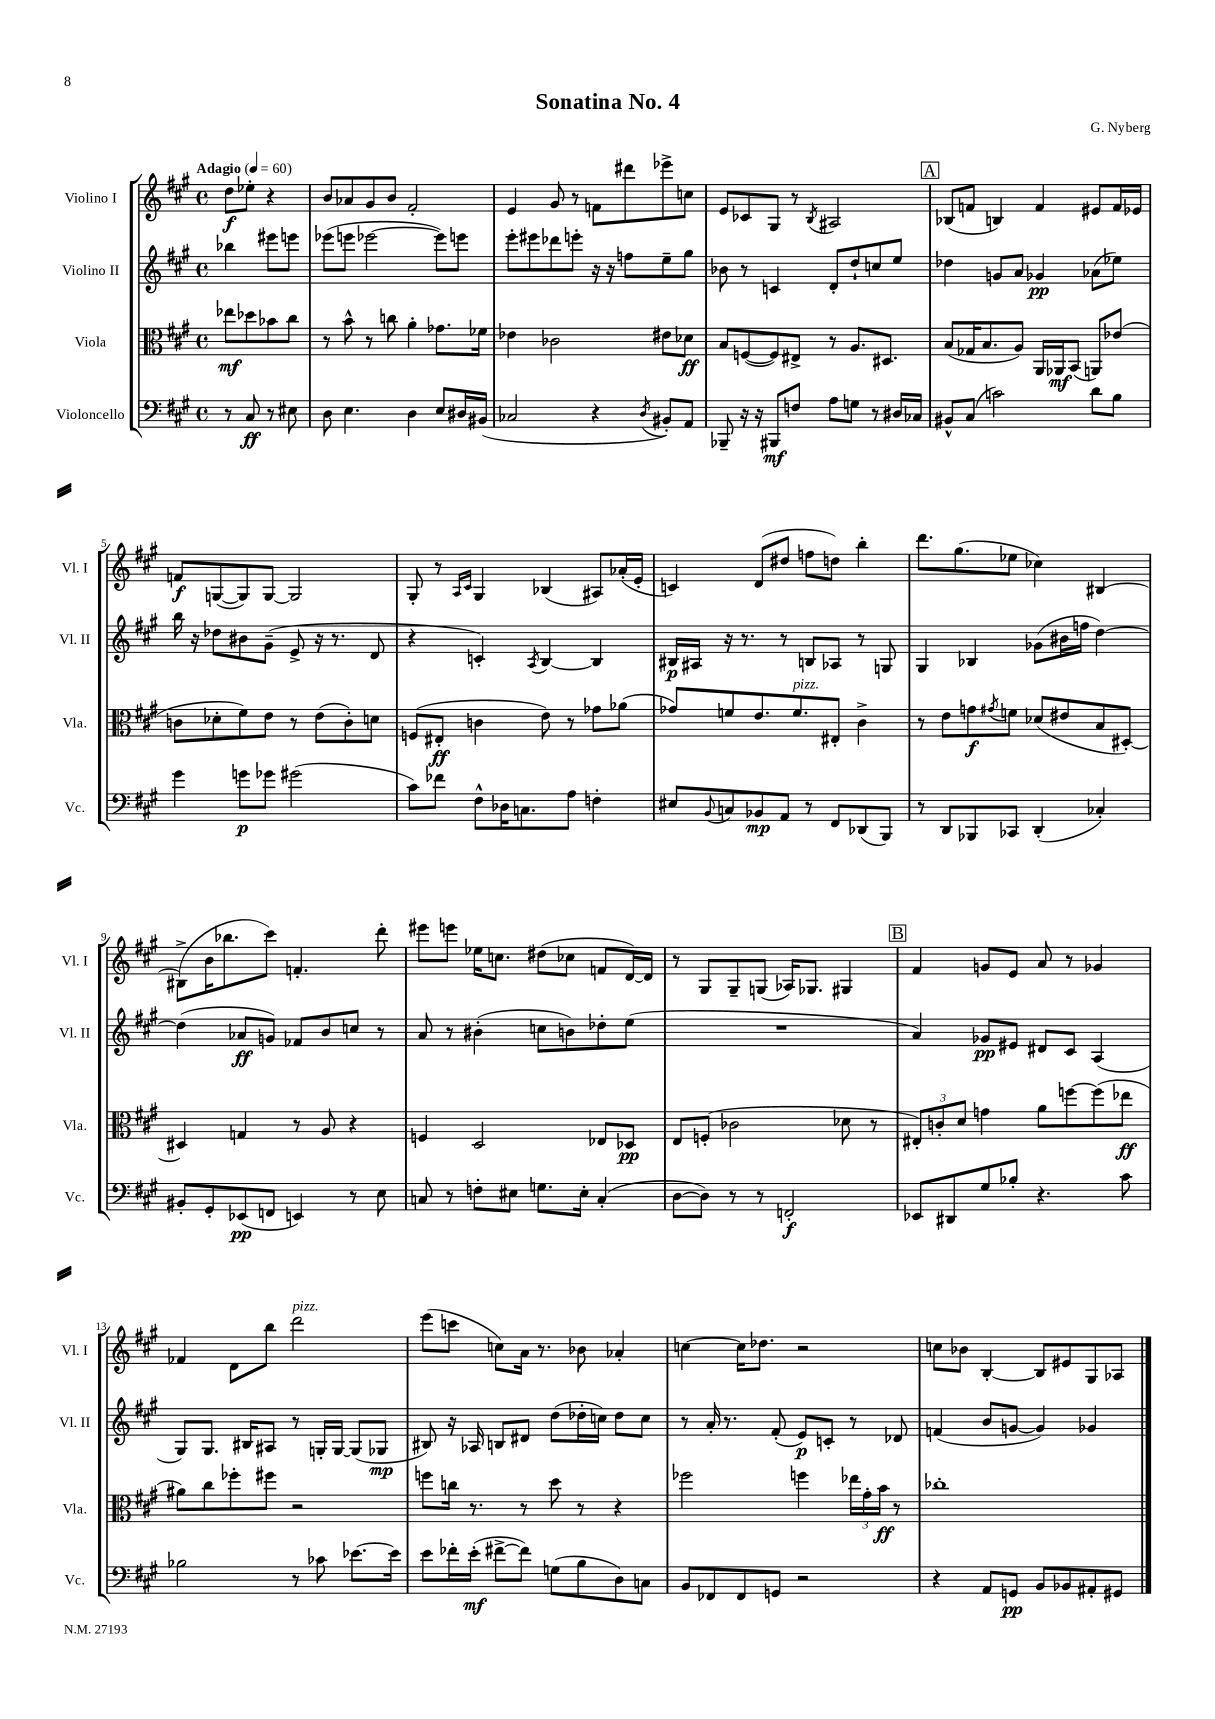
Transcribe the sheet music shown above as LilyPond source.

\header { title = "Sonatina No. 4" composer = "G. Nyberg" }
<<
\new StaffGroup <<
\new Staff = "s0" \with { instrumentName = "Violino I" shortInstrumentName = "Vl. I" } {
    \clef treble \key a \major \defaultTimeSignature \time 4/4 \partial 2 \tempo "Adagio" 4 = 60
    d''8\f ees''8-. r4 |
    b'8 aes'8 gis'8 b'8 fis'2-. |
    e'4 gis'8 r8 f'8 dis'''8 ees'''8-> c''8 |
    e'8 ces'8 gis8 r8 \acciaccatura { b8 } ais2 |
    \mark \markup { \box "A" } bes8( f'8 b4) f'4 eis'8 f'16 ees'16 |
    f'8\f g8~( g8) g8~ g2 |
    gis8-. r8 \grace { a16 cis'16 } gis4 bes4( ais8) aes'16-.( e'16-. |
    c'4) d'8( dis''8 f''8 d''8) b''4-. |
    d'''8. gis''8.( ees''8 ces''4) bis4~ |
    bis8->( b'16 bes''8. cis'''8) f'4.-. d'''8-. |
    eis'''8 e'''8 ees''16 c''8. dis''8( ces''8 f'8 d'16~) d'16 |
    r8 gis8 gis8-- g8( aes16) ges8. gis4 |
    \mark \markup { \box "B" } fis'4 g'8 e'8 a'8 r8 ges'4 |
    fes'4 d'8 b''8 d'''2^\markup { \italic "pizz." } |
    e'''8( c'''8 c''8) a'16 r8. bes'8 aes'4-. |
    c''4~ c''16 des''8. r2 |
    c''8 bes'8 b4~-. b8 eis'8 gis8 aes8 \bar "|." |
}
\new Staff = "s1" \with { instrumentName = "Violino II" shortInstrumentName = "Vl. II" } {
    \clef treble \key a \major \defaultTimeSignature \time 4/4 \partial 2
    bes''4 eis'''8 e'''8 |
    ees'''8( e'''8 ees'''2~ ees'''8) e'''8 |
    e'''8-. eis'''8 des'''8 e'''8-. r16 r16 f''8 e''8-- gis''8 |
    bes'8 r8 c'4 d'8-. d''8-! c''8 e''8 |
    \mark \markup { \box "A" } des''4 g'8 a'8 ges'4\pp aes'8( ees''8) |
    b''16 r16 des''8 bis'8 gis'8--( e'8-> r16 r8. d'8 |
    r4 c'4-.) \acciaccatura { a8 } b4~ b4 |
    bis16\p ais16 r16 r8. r8 b8 aes8 r8 g8 |
    gis4 bes4 ges'8( bis'16 f''16 d''4~) |
    d''4( aes'8\ff g'8) fes'8 b'8 c''8 r8 |
    a'8 r8 bis'4-.( c''8 b'8) des''8-. e''8( |
    R1 |
    \mark \markup { \box "B" } a'4) ges'8\pp eis'8 dis'8 cis'8 a4( |
    gis8) gis8. bis16 ais8 r8 g16-. g16~ g8( ges8\mp |
    bis8) r16 aes16 b8 dis'8 d''8( des''16-. c''16) des''8 c''8 |
    r8 a'16-. r8. fis'8-.( e'8\p) c'8-. r8 des'8 |
    f'4( b'8 g'8~ g'4) ges'4 \bar "|." |
}
\new Staff = "s2" \with { instrumentName = "Viola" shortInstrumentName = "Vla." } {
    \clef alto \key a \major \defaultTimeSignature \time 4/4 \partial 2
    ees''8\mf des''8 bes'8 cis''8 |
    r8 b'8-^ r8 c''8 a'4-. ges'8. fes'16 |
    ees'4 ces'2 eis'8 des'8\ff |
    b8 f8~( f8) eis8-> r8 a8. dis8. |
    \mark \markup { \box "A" } b8( ges16 b8. a8) a,16 aes,16\mf b,8( a,8) ees'8( |
    c'8 des'8-. fis'8) e'8 r8 e'8( c'8-.) d'8 |
    f8( eis8-.\ff c'4 e'8) r8 ges'8 aes'8( |
    ges'8) f'8 e'8. f'8.^\markup { \italic "pizz." } eis8-. cis'4-> |
    r8 e'8 g'8\f \acciaccatura { gis'8 } f'8 des'8( eis'8 b8 dis8~-.) |
    dis4 g4 r8 a8 r4 |
    f4 d2 ees8 des8\pp |
    e8 f8-.( ces'2 des'8 r8 |
    \mark \markup { \box "B" } \tuplet 3/2 { eis8-.) c'8-. d'8 } g'4 a'8 f''8~ f''8( ees''8\ff |
    ais'8) cis''8 fes''8-. fis''8 r2 |
    f''8 c''16 r8. r8 d''8 r8 r4 |
    fes''2 f''4 \tuplet 3/2 { ees''16 gis'16-. b'16\ff } r8 |
    ces''1-. \bar "|." |
}
\new Staff = "s3" \with { instrumentName = "Violoncello" shortInstrumentName = "Vc." } {
    \clef bass \key a \major \defaultTimeSignature \time 4/4 \partial 2
    r8 cis8\ff r8 eis8 |
    d8 e4. d4 e8 dis16 bis,16( |
    ces2 r4 \acciaccatura { d8 } bis,8-.) a,8 |
    bes,,8-- r16 r16 bis,,8\mf f8 a8 g8 r8 dis16 ces16 |
    \mark \markup { \box "A" } bis,8-^ cis8( c'2) d'8 b8 |
    gis'4 g'8\p ges'8 gis'2( |
    cis'8) fes'8 fis8-^ des16 c8. a8 f4-. |
    eis8 \appoggiatura { b,8 } c8 bes,8\mp a,8 r8 fis,8 des,8( b,,8) |
    r8 d,8 bes,,8 ces,8 d,4-.( ces4-.) |
    bis,8-. gis,8-. ees,8\pp( f,8 e,4) r8 e8 |
    c8 r8 f8-. eis8 g8. eis16-. c4-.( |
    d8~ d8) r8 r8 f,2-.\f |
    \mark \markup { \box "B" } ees,8 dis,8 gis8 bes8-. r4. cis'8 |
    bes2 r8 ces'8 ees'8.~ ees'16 |
    e'8 fes'16-. e'16-.\mf( fis'8~-> fis'8) g8( b8 d8) c8 |
    b,8 fes,8 fes,8 g,8 r2 |
    r4 a,8 g,8\pp b,8 bes,8 ais,8-. gis,8 \bar "|." |
}
>>
>>
